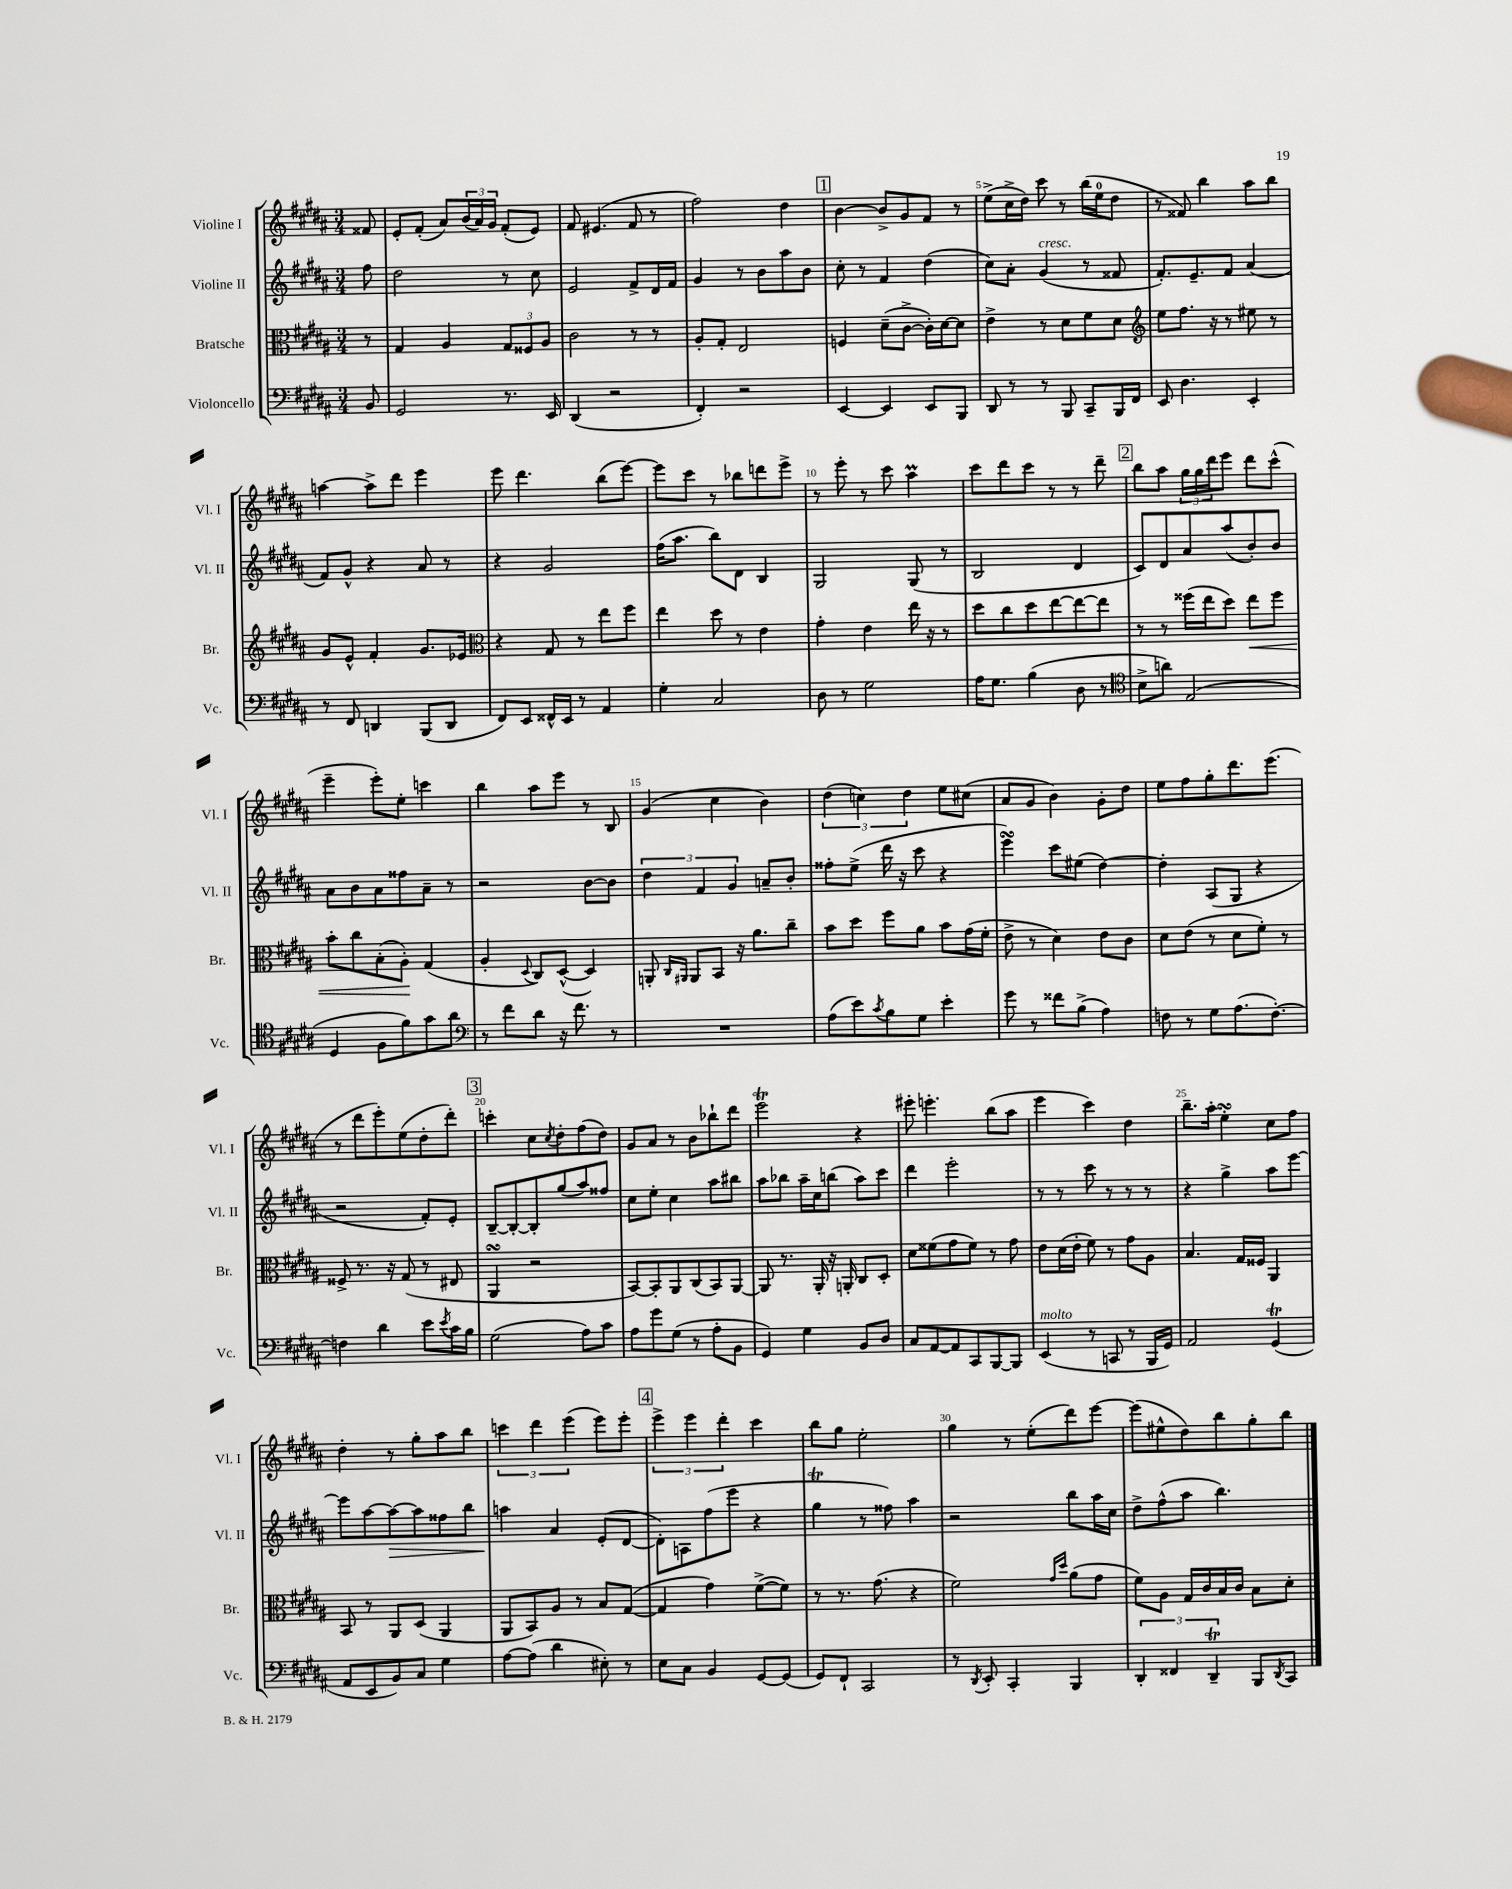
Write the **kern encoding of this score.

**kern	**kern	**kern	**kern
*staff4	*staff3	*staff2	*staff1
*clefF4	*clefC3	*clefG2	*clefG2
*k[f#c#g#d#a#]	*k[f#c#g#d#a#]	*k[f#c#g#d#a#]	*k[f#c#g#d#a#]
*M3/4	*M3/4	*M3/4	*M3/4
8BB	8r	8ff#	8f##
=	=	=	=
2GG#	4G#	2dd#	8e'
.	.	.	(8f#'
.	4A#	.	8a#)
.	.	.	(24b
.	.	.	24a#)
.	.	.	24g#
8.r	12G#	8r	(8f#'
.	12F##	.	.
.	.	8cc#	8e)
.	12A#	.	.
16EE	.	.	.
=	=	=	=
(4DD#	2c#	2e	8f#
.	.	.	(4.e#
2r	.	.	.
.	8r	8f#^	8f#
.	8r	16d#	8r
.	.	16f#	.
=	=	=	=
4FF#')	8A#'	4g#	2ff#)
.	8G#'	.	.
2r	2E	8r	.
.	.	8b	.
.	.	8aa#	4dd#
.	.	8b	.
=	=	=	=
[4EE	4F	8cc#'	[4b
.	.	8r	.
4EE]	(8d#~	4f#	8b^]
.	[8c#^	.	8g#
8EE	16c#'])	(4dd#	8f#
.	[16d#	.	.
8BBB	8d#]	.	8r
=	=	=	=
8DD#	4e^	8cc#)	(8ee^
8r	.	8a#'	16cc#^
.	.	.	16dd#)
8r	8r	(4g#	8ccc#
8BBB	8d#	.	8r
8CC#~	8f#	8r	(16bb
.	.	.	16ee
16BBB	8d#	8f##	8dd#
16FF#	.	.	.
=	=	=	=
*	*clefG2	*	*
8EE	8ee	8.f#')	8r
4.D#	8.ff#	.	8f##)
.	.	8.e~	.
.	.	.	4bb
.	16r	.	.
.	8r	8f#	.
4EE'	8ee#	(4a#	8aa#
.	8r	.	8bb
=	=	=	=
8r	8g#	8f#)	[4aa
8FF#	8e^^	8g#^^	.
4DD	4f#'	4r	8aa^]
.	.	.	8ddd#
(8BBB	8.g#	8a#	4eee
8DD	.	8r	.
.	16e-	.	.
=	=	=	=
*	*clefC3	*	*
8FF#)	4r	4r	8eee
8EE	.	.	4.ddd#
16FF##^^	8G#	2g#	.
16EE	.	.	.
8r	8r	.	.
4AA#	8ee	.	(8bb
.	8ff#	.	[8eee)
=	=	=	=
4G#'	4ee	(16ff#	8eee]
.	.	8.aa#	.
.	.	.	8ccc#
2C#	8dd#	8bb)	8r
.	8r	8d#	8bb-
.	4e	4B	8ddd
.	.	.	8eee^
=	=	=	=
8D#	4g#'	2G#	8r
8r	.	.	8eee'
2G#	4e	.	8r
.	.	.	8ccc#
.	16ee	(8G#	4aa#
.	16r	.	.
.	8r	8r	.
=	=	=	=
16A#	8dd#	2B	8ccc#
8.G#	.	.	.
.	8cc#	.	8ddd#
(4B	8dd#	.	8ccc#
.	[8ee	.	8r
8D#	8ee_	4d#	8r
8r	8ee]	.	8ddd#~
=	=	=	=
*clefC4	*	*	*
8B^	8r	8c#)	8bb
8a)	8r	8d#	8aa#
(2E	(16ff##	8a#	24gg#
.	.	.	24gg#
.	16ee	.	.
.	.	.	24ddd#
.	8dd#)	(8aa#	8eee
.	8ee	8b')	8ddd#
.	8ff##	8b	(8ccc#^^
=	=	=	=
4D#	8b'	8a#	4eee~
.	8cc#	8b	.
8F#	(8B'	8a#	8eee')
8f#)	8A#')	8ff##	8ee'
8g#	(4G#	8a#~	4ccc
8a#	.	8r	.
=	=	=	=
*clefF4	*	*	*
8r	4A#'	2r	4bb
8f#	.	.	.
.	8qqD#	.	.
8d#	8C#)	.	8aa#
16r	([8D#^^	.	8eee
8.f#	.	.	.
.	4D#])	[8b	8r
8r	.	8b]	8B
=	=	=	=
2.r	8AA'	6dd#	(4g#
.	16qqC#	.	.
.	16qqAA#	.	.
.	8AA#	.	.
.	.	6f#	.
.	8BB	.	4cc#
.	.	6g#	.
.	16r	.	.
.	8.a#	.	.
.	.	8a~	4b)
.	8cc#~	8b'	.
=	=	=	=
(8A#	8b	8ff##'	(6dd#
8e)	8dd#	(8ee^	.
.	.	.	6cc)
8qc#	.	.	.
8B	8ff#	16ddd#	.
.	.	16r	.
.	.	.	6dd#
8G#	8a#	8ccc#	.
4e'	8b	4r	8ee
.	(16g#	.	(8cc#
.	16f#'	.	.
=	=	=	=
8g#	8e^	4eee)	8a#
8r	8r	.	8g#
8f##	4d#)	8ccc#	4b)
(8B^	.	(8ee#	.
4A#)	8e	[4dd#)	8g#'
.	8c#	.	8dd#
=	=	=	=
8F	8d#	4dd#']	8ee
8r	(8e	.	8ff#
8G#	8r	(8A#	8gg#'
(8.A#	8d#	8G#	8.ddd#
.	8f#')	4r	.
[8.F')	.	.	(8.eee
.	8r	.	.
=	=	=	=
4F]	8F##^	2r	8r
.	8.r	.	8ddd#
4d#	.	.	8eee')
.	16r	.	.
.	(8G#	.	(8ee
8e	8r	8f#')	8dd#'
8qe	.	.	.
16c#	8E#	8e'	8ddd#')
16B	.	.	.
=	=	=	=
(2G#	4AA#	[8B~	4ccc'
.	.	8B'_	.
.	2r	8B']	8cc#
.	.	.	8qcc#
.	.	(8gg#	8dd#'
8A#)	.	8aa#)	(8ff#
8c#	.	8ff##	8dd#)
=	=	=	=
8A#	[8BB)	8cc#	8g#
8g#	8BB']	8ee'	8a#
(8G#	8AA#	4cc#	8r
8r	(8C#	.	8b
8A#'	8BB)	8aa#	8bb-`
8BB	[8AA#	8bb#	8ddd#
=	=	=	=
4GG#)	8AA#]	8aa#	2eee
.	8.r	8bb-	.
4G#	.	16aa#~	.
.	16AA#'	16cc#	.
.	16r	(8bb	.
.	16AA'	.	.
8BB	8C#	8aa#)	4r
8D#	8D#'	8ccc#	.
=	=	=	=
8C#	8d#	4ddd#	8eee#'
[8AA#	(8f##	.	4.eee'
8AA#]	8g#	2eee'	.
8CC#	8f##)	.	.
[8BBB	8r	.	(8bb
8BBB]	8g#	.	8aa#
=	=	=	=
(4EE	8e	8r	4eee
.	(16d#	8r	.
.	16e'	.	.
8r	8f#)	8ccc#	4ccc#)
8CC	8r	8r	.
8r	8g#	8r	4dd#
16BBB	8A#	8r	.
16GG#)	.	.	.
=	=	=	=
2AA#	4.B	4r	8.bb~
.	.	.	16aa#'
.	.	4gg#^	4ee'
.	16G#	.	.
.	16F##	.	.
(4GG#	4AA#	8aa#	8cc#
.	.	[8eee	8ff#
=	=	=	=
8AA#	8BB	8eee]	4dd#'
8EE	8r	[8aa#	.
8BB)	8AA#	8aa#_	8r
8C#	(8D#	8aa#]	8gg#'
4G#	4AA#	8ff##	8aa#
.	.	8bb	8bb
=	=	=	=
[8A#	8AA#	4aa	6ccc
(8A#]	8BB)	.	.
.	.	.	6ddd#
4d#	8A#	4a#	.
.	.	.	(6eee
.	8r	.	.
8E#')	8B	(8e'	8eee)
8r	([8G#	[8d#	8eee'
=	=	=	=
8E	4G#]	8d#'])	6eee^
8C#	.	8A	.
.	.	.	6eee
4BB	4g#)	(8ff#	.
.	.	.	6ddd#'
.	.	8eee	.
[8GG#	([8f#^	4r	4ccc#
(8GG#]	8f#])	.	.
=	=	=	=
8GG#)	8r	4gg#	8bb
8FF#`	8.r	.	8gg#
2CC#	.	8r	2ee'
.	(8.g#	.	.
.	.	8ff##)	.
.	4r	4aa#	.
=	=	=	=
8r	2f#)	2r	4gg#
8qDD#	.	.	.
8EE'	.	.	.
4CC#'	.	.	8r
.	.	.	(8ee'
.	16qqg#	.	.
.	16qqdd#	.	.
4BBB	(8a#	8bb	8ddd#)
.	8g#	16aa#	[8eee
.	.	16cc#	.
=	=	=	=
6DD#'	8f#)	8dd#^	(8eee]
.	8A#	(8ff#^^	8ee#^^
6FF##	.	.	.
.	16G#	8aa#	8dd#)
.	16c#	.	.
6DD#~	.	.	.
.	16B	4.bb)	8bb
.	16c#	.	.
8BBB	8B	.	8gg#'
8qDD#	.	.	.
8CC#	8d#'	.	8bb
==	==	==	==
*-	*-	*-	*-
